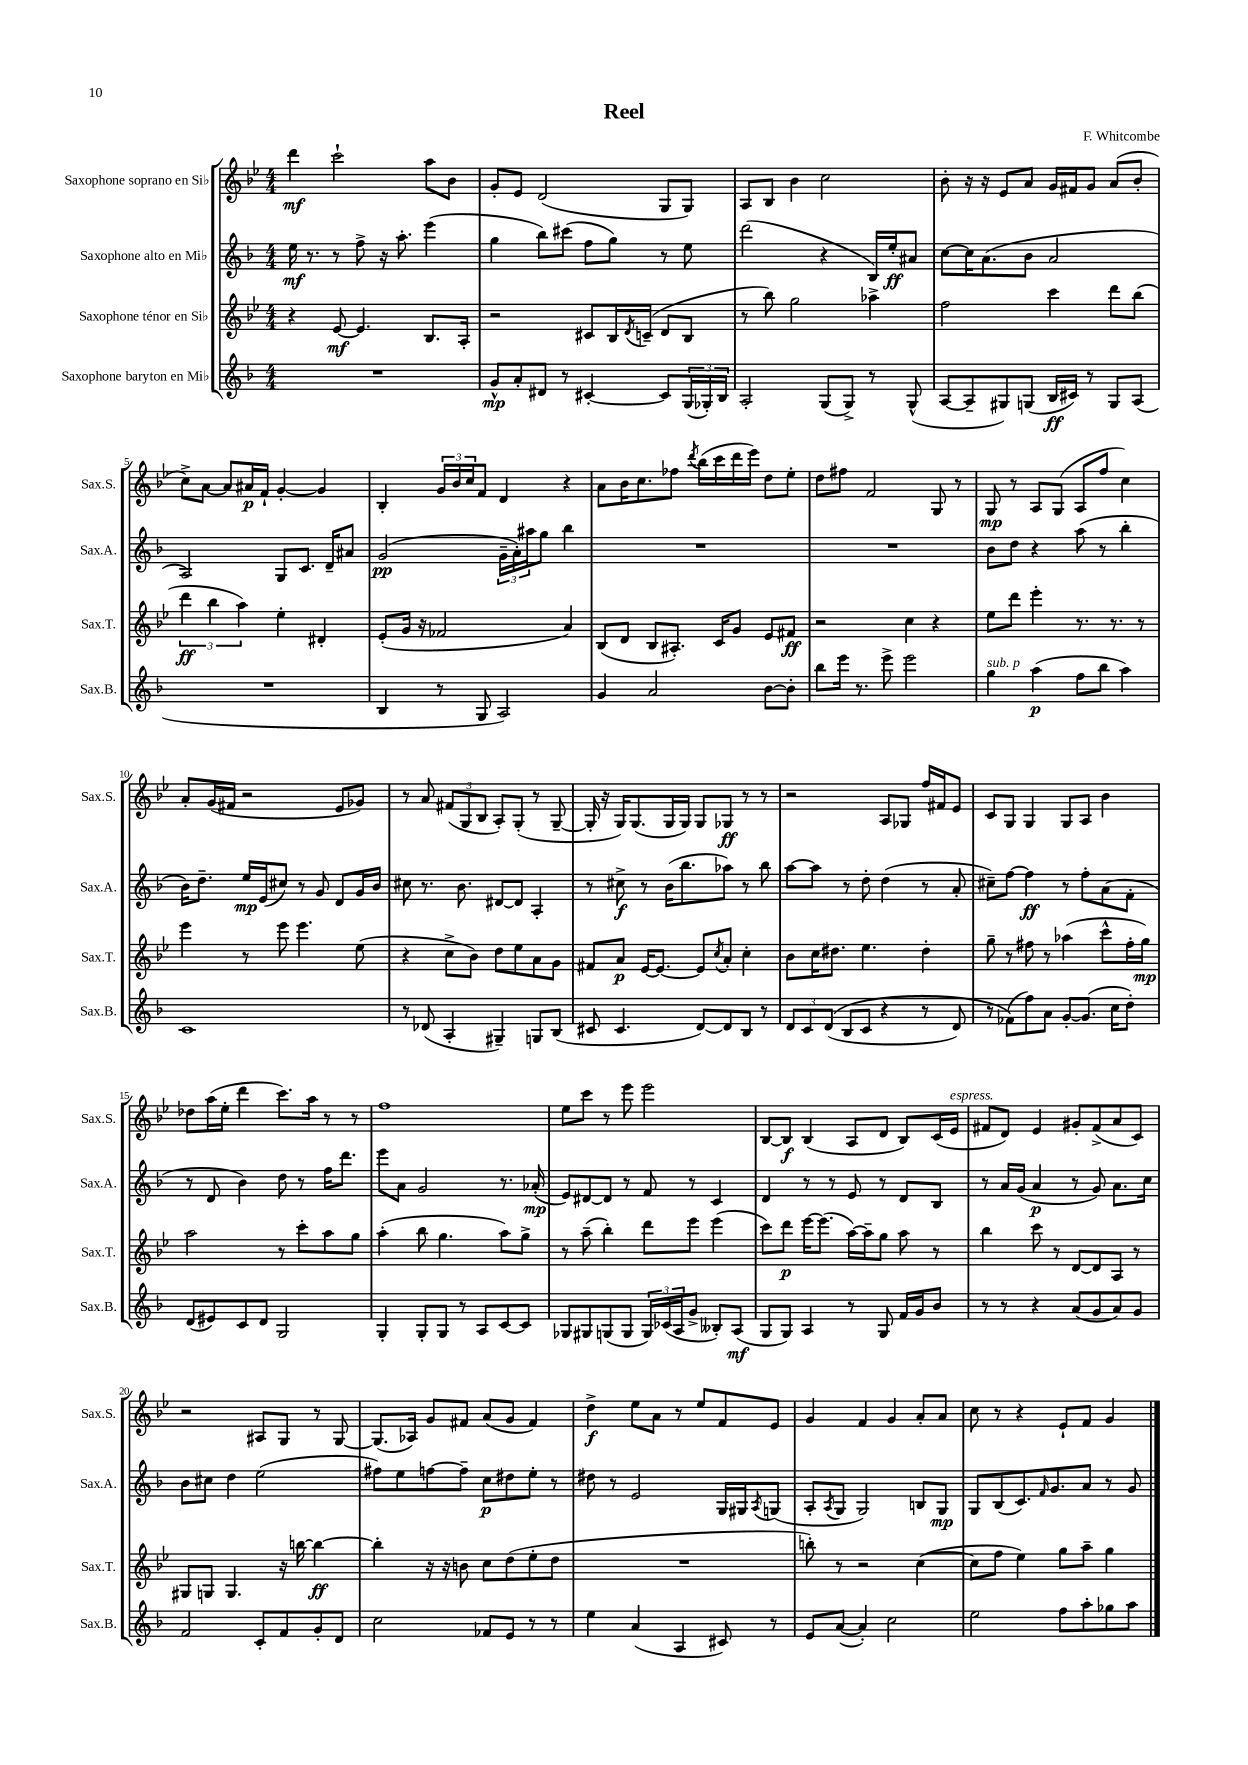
\header { title = "Reel" composer = "F. Whitcombe" }
<<
\new StaffGroup <<
\new Staff = "s0" \with { instrumentName = "Saxophone soprano en Sib" shortInstrumentName = "Sax.S." } {
    \clef treble \key bes \major \numericTimeSignature \time 4/4
    d'''4\mf c'''2-! a''8 bes'8 |
    g'8-. ees'8 d'2( g8 g8) |
    a8 bes8 bes'4 c''2 |
    bes'8-. r16 r16 ees'8 a'8 g'16 fis'16 g'8 a'8( bes'8-. |
    c''8->) a'8~ a'8 ais'16\p f'16-! g'4~-. g'4 |
    bes4-. \tuplet 3/2 { g'16 bes'16 c''16 } f'8 d'4 r4 |
    a'8 bes'16 c''8. fes''8 \acciaccatura { d'''8 } bes''16( c'''16 d'''16 ees'''16) d''8 ees''8-. |
    d''8 fis''8 f'2 g8 r8 |
    g8\mp r8 a8 g8( a8 f''8 c''4) |
    a'8-. g'16( fis'16 r2 ees'8 ges'8) |
    r8 a'8 \tuplet 3/2 { fis'8( g8 bes8 } a8-.) g8-.( r8 g8~-- |
    g16-. r16 g16) g8.( g16 g16) g8 ges8\ff r8 r8 |
    r2 a8 ges8 f''16 fis'16 ees'8 |
    c'8 g8 g4 g8 a8 bes'4 |
    des''8 a''16( ees''16-. d'''4 c'''8.) a''16 r8 r8 |
    f''1 |
    ees''8 c'''8 r8 ees'''8 ees'''2 |
    bes8~ bes8\f bes4( a8 d'8 bes8) c'16( ees'16^\markup { \italic "espress." } |
    fis'8 d'8) ees'4 gis'8-. fis'8->( a'8 c'8) |
    r2 ais8 g8 r8 g8~ |
    g8.( aes16) g'8 fis'8 a'8( g'8 fis'4) |
    d''4->\f ees''8 a'8 r8 ees''8 f'8 ees'8 |
    g'4 f'4 g'4 a'8-. a'8 |
    c''8 r8 r4 ees'8-! f'8 g'4 \bar "|." |
}
\new Staff = "s1" \with { instrumentName = "Saxophone alto en Mib" shortInstrumentName = "Sax.A." } {
    \clef treble \key f \major \numericTimeSignature \time 4/4
    e''16\mf r8. r8 f''8-> r16 a''8.-. e'''4( |
    g''4 bes''8) cis'''8( f''8 g''8) r8 e''8 |
    d'''2( r4 bes16) e''16-.\ff ais'8 |
    c''8~ c''16 a'8.( bes'8 a'2 |
    a2) g8 c'8. d'16-- ais'8 |
    g'2\pp( \tuplet 3/2 { g'16-- a'16-.) ais''16 } g''8 bes''4 |
    R1 |
    R1 |
    bes'8 d''8 r4 a''8( r8 bes''4-. |
    bes'16) d''8.-- e''16\mp e'16( cis''8) r8 g'8 d'8 g'16 bes'16 |
    cis''8 r8. bes'8. dis'8~ dis'8 a4-. |
    r8 cis''8->\f r8 bes'16( bes''8. aes''8) r8 bes''8 |
    a''8~ a''8 r8 d''8-. d''4( r8 a'8-. |
    cis''8--) f''8~ f''4\ff r8 f''8-. a'8( f'8-. |
    r8 d'8 bes'4) d''8 r8 f''16 d'''8. |
    e'''8 a'8 g'2 r8. aes'16-.\mp( |
    e'8) dis'8~ dis'8 r8 f'8 r8 c'4 |
    d'4 r8 r8 e'8 r8 d'8 bes8 |
    r8 a'16 g'16( a'4\p r8 g'8) a'8. c''16 |
    bes'8 cis''8 d''4 e''2( |
    fis''8) e''8 f''8~ f''8-- c''8\p dis''8 e''8-. r8 |
    dis''8 r8 e'2 g16 gis16 \acciaccatura { a8 } g8( |
    a8-. \acciaccatura { a8 } g8 g2) b8 g8\mp |
    g8 bes8( c'8.) \grace { f'16 } g'8. a'8 r8 g'8 \bar "|." |
}
\new Staff = "s2" \with { instrumentName = "Saxophone ténor en Sib" shortInstrumentName = "Sax.T." } {
    \clef treble \key bes \major \numericTimeSignature \time 4/4
    r4 ees'8~\mf ees'4. bes8. a16-. |
    r2 cis'8 bes16 \acciaccatura { d'8 } c'16--( d'8 bes8 |
    r8 bes''8) g''2 aes''4-> |
    f''2 c'''4 d'''8 bes''8( |
    \tuplet 3/2 { d'''4\ff bes''4 a''4) } ees''4-. dis'4-. |
    ees'8-.( g'16 r16 fes'2 a'4) |
    bes8( d'8 bes8 ais8.-.) c'16 g'8 ees'8 fis'8\ff |
    r2 c''4 r4 |
    ees''8 d'''8 ees'''4-. r8. r8. r8 |
    ees'''4 r8 ees'''8 ees'''4. ees''8( |
    r4 c''8-> bes'8) d''8 ees''8 a'8 g'8 |
    fis'8 a'8\p ees'16~ ees'8.~ ees'8 \acciaccatura { c''8 } a'8-. c''4-. |
    bes'8 c''16 dis''8. ees''4. dis''4-. |
    g''8-- r8 fis''8 r8 aes''4( c'''8-^ fis''16-. g''16\mp) |
    a''2 r8 c'''8-. a''8 g''8 |
    a''4-.( bes''8 g''4. a''8) g''8-> |
    r8 a''8--( bes''4-.) d'''8 ees'''8 ees'''4( |
    c'''8) d'''8\p ees'''16~ ees'''8.( a''16~) a''16-- g''8 a''8 r8 |
    bes''4 c'''8 r8 d'8~ d'8 a8 r8 |
    gis8 g8 g4. r16 b''16~ b''4~\ff |
    b''4-. r16 r16 b'8 c''8 d''8( ees''8-. d''8 |
    R1 |
    b''8-.) r8 r2 c''4~( |
    c''8 f''8 ees''4) g''8 a''8-- g''4 \bar "|." |
}
\new Staff = "s3" \with { instrumentName = "Saxophone baryton en Mib" shortInstrumentName = "Sax.B." } {
    \clef treble \key f \major \numericTimeSignature \time 4/4
    R1 |
    g'8-^\mp a'8-. dis'8 r8 cis'4~-. cis'8 \tuplet 3/2 { g16( ges16-.) bes16 } |
    a2-. g8( g8->) r8 g8-^( |
    a8~ a8-- gis8) g8( bes16\ff cis'16) r8 g8 a8( |
    R1 |
    bes4 r8 g8 a2) |
    g'4 a'2 bes'8~ bes'8-. |
    bes''8 e'''16 r8. e'''8-> e'''2 |
    g''4^\markup { \italic "sub. p" } a''4\p( f''8 bes''8 a''4) |
    c'1 |
    r8 des'8( a4-. gis4--) g8 bes8( |
    cis'8 cis'4. d'8~) d'8 bes8 r8 |
    \tuplet 3/2 { d'8 c'8 d'8(\( } bes8 c'8 r4 r8 d'8) |
    r8 fes'8(\) f''8) a'8 g'8~-. g'8.( c''16 d''8-.) |
    d'8( eis'8) c'8 d'8 g2 |
    g4-. g8-. g8 r8 a8 c'8~ c'8 |
    ges8 gis8 g8( g8 \tuplet 3/2 { g16) ces'16( a16 } g'8-> beses8-.) a8\mf( |
    g8 g8) a4 r8 g8 f'16 g'16 bes'8 |
    r8 r8 r4 a'8( g'8 a'8) g'8 |
    f'2 c'8-. f'8 g'8-. d'8 |
    c''2 fes'8 e'8 r8 r8 |
    e''4 a'4( a4 cis'8) r8 |
    e'8 a'8~( a'4-.) c''2 |
    e''2 f''8 a''8-. ges''8 a''8 \bar "|." |
}
>>
>>
